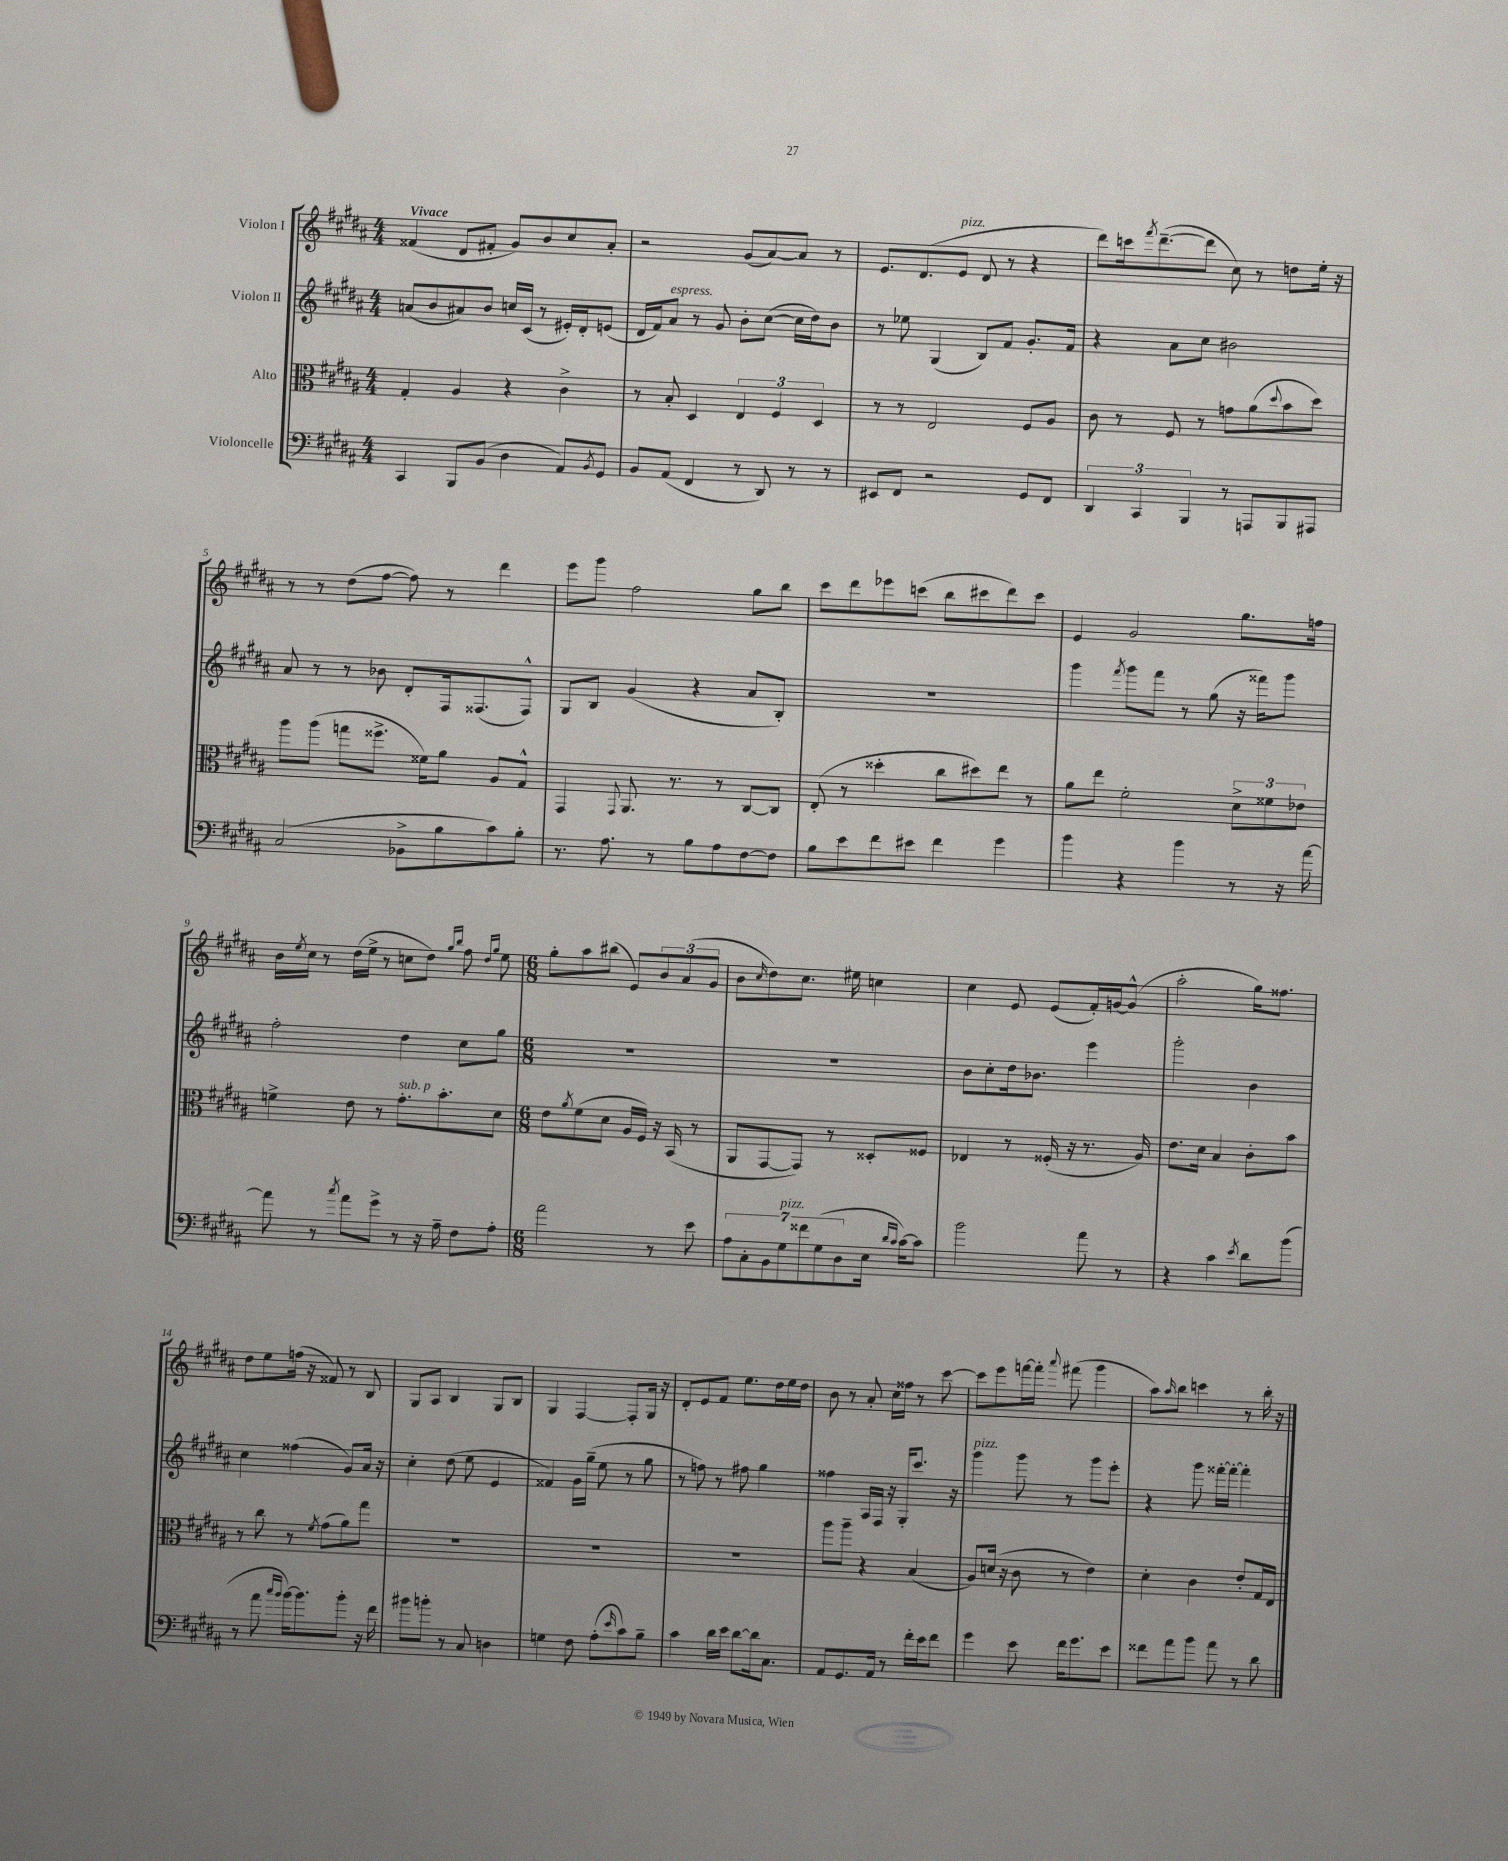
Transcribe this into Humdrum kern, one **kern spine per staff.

**kern	**kern	**kern	**kern
*staff4	*staff3	*staff2	*staff1
*clefF4	*clefC3	*clefG2	*clefG2
*k[f#c#g#d#a#]	*k[f#c#g#d#a#]	*k[f#c#g#d#a#]	*k[f#c#g#d#a#]
*M4/4	*M4/4	*M4/4	*M4/4
4CC#	4G#'	(8a	(4f##
.	.	8b	.
8BBB	4A#	8a#)	8d#
(8BB	.	8b	8f#'
4D#	4r	16cc	8g#)
.	.	(16c#	.
.	.	8r	8b
8AA#)	4c#^	16e#')	8cc#
.	.	16d#'	.
8qBB	.	.	.
8GG#	.	(8e	8a#'
=	=	=	=
8BB	8r	16d#	2r
.	.	16f#)	.
(8AA#	8B'	8a#	.
4FF#	4D#	8r	.
.	.	8g#	.
8r	6E	8b'	(8g#
8DD#)	.	([8cc#	[8a#)
.	6F#	.	.
8r	.	16cc#]	8a#]
.	.	16dd#)	.
.	6D#	.	.
8r	.	8b	8r
=	=	=	=
8EE#	8r	8r	8.e
8FF#	8r	8ee-	.
.	.	.	(8.d#
2r	2E	(4G#	.
.	.	.	8e
.	.	8B)	8d#
.	.	8f#	8r
8GG#	8F#	8.g#'	4r
8FF#	8A#	.	.
.	.	16f#	.
=	=	=	=
6DD#	8c#	4r	8ddd#)
.	8r	.	16ccc
6CC#	.	.	.
.	.	.	8qfff#
.	.	.	([8.ddd#~
.	8F#	8a#	.
6BBB	.	.	.
.	8r	8cc#	8ddd#]
8r	8g	2b#	8cc#)
8AAA	(8a#	.	8r
.	8qqdd#	.	.
8BBB	8b	.	8dd
8AAA#	8dd#)	.	16ee'
.	.	.	16r
=	=	=	=
(2C#	8aa#	8a#	8r
.	(8aa#	8r	8r
.	8gg	8r	(8dd#
.	8.ff##^	8b-	[8ff#
8BB-^	.	8d#'	8ff#])
.	16f##)	.	.
8B	8a#	16F#	8r
.	.	(8.F##	.
8c#)	8A#	.	4ddd#
8B'	8G#^^	8F##^^)	.
=	=	=	=
8.r	4GG#	8G#	8eee
.	.	8B	8ggg#
8.A#	.	.	.
.	8qqGG#	.	.
.	8.AA#	(4g#	2ff#
8r	.	.	.
.	8.r	.	.
8B	.	4r	.
8A#	8r	.	.
[8F#	[8C#	8a#	8gg#
8F#]	8C#]	8B')	8bb
=	=	=	=
8B	(8E'	1r	8ccc#
8e	8r	.	8ddd#
8f#	4dd##'	.	8eee-
8e#	.	.	(8ccc
4f#	8cc#	.	8bb
.	8dd#)	.	8ccc#
4g#	8ee	.	8ddd#)
.	8r	.	8ccc#
=	=	=	=
4b	8a#	4ggg#	4e
.	8ee	.	.
.	.	8qfff#	.
4r	2f#'	8ggg#	2g#
.	.	8fff#	.
4b	.	8r	.
.	.	(8gg#	.
8r	12d#^	16r	8.gg#
.	.	16fff##)	.
.	12f##	.	.
16r	.	8ggg#	.
.	12e-	.	.
[16a#	.	.	16ff
=	=	=	=
8a#]	4f^	2ff#'	16b
.	.	.	8qee
.	.	.	16cc#
8r	.	.	8r
8qcc#	.	.	.
8a#	8e	.	(16dd#
.	.	.	16ee^
8g#^	8r	.	8r
8r	8.g#'	4dd#	8cc
16r	.	.	8dd#)
16A#~	8.b'	.	.
.	.	.	16qqgg#
.	.	.	16qqbb
8F#	.	8cc#	8ff#
.	.	.	16qqdd#
.	.	.	16qqgg#
8A#'	8d#	8gg#	8ee
=	=	=	=
*M6/8	*M6/8	*M6/8	*M6/8
2a#	8e	2.r	8gg#'
.	8qa#	.	.
.	(8f#	.	8aa#
.	8d#	.	(8bb#
.	16A#	.	8e)
.	16F#)	.	.
8r	16r	.	12b
.	(16BB	.	.
.	.	.	(12a#
8e	8r	.	.
.	.	.	12g#
=	=	=	=
14A#	8AA#	2.r	8b
14C#'	.	.	.
.	.	.	16qqcc#
.	[8GG#	.	8dd#)
14BB	.	.	.
14G#	.	.	.
.	8GG#])	.	8.cc#
14f##	.	.	.
(14G#	.	.	.
.	8r	.	.
14D#	.	.	.
.	.	.	16ee#
16E	8D##'	.	4cc
16qqd#	.	.	.
16qqc#	.	.	.
[16c#)	.	.	.
8c#]	8F##	.	.
=	=	=	=
2b	4E-	8b	4cc#
.	.	8cc#'	.
.	8r	16dd#	8e
.	.	8.b-	.
.	(16F##'	.	(8e
.	16r	.	.
8a#	8.r	4eee	16f#')
.	.	.	[16g
8r	.	.	(8g^^]
.	16A#)	.	.
=	=	=	=
4r	8.e	2ggg#'	2aa#'
.	16d#	.	.
4c#	4B	.	.
8qe	.	.	.
8d#	8c#'	4b	16gg#)
.	.	.	8.ff##
(8b	8b	.	.
=	=	=	=
8r	8r	4cc#	8dd#
8a#	8cc#	.	8ee
16qqcc#	.	.	.
16qqb	.	.	.
[16b)	8r	(4ff##	(16ff
8.b]	.	.	16r
.	8qf#	.	.
.	(8g#	.	8f##)
8b'	8a#)	8g#)	8r
16r	8gg#	16a#	8B
16f#	.	16r	.
=	=	=	=
8b#	2.r	4cc#'	8G#
8b'	.	.	8A#
8r	.	(8dd#	4B
8C#	.	8ee	.
4D	.	4e	8G#
.	.	.	8B
=	=	=	=
4G	2.r	4f##)	4G#
8F#	.	16g#	[4F#
.	.	(16gg#~	.
(8A#'	.	8ee	.
16qqe	.	.	.
8c#)	.	8r	8F#']
8B~	.	8gg#	16G#
.	.	.	16r
=	=	=	=
4c#	2.r	8r	8d#'
.	.	8ff)	8e
16d#	.	8r	8f#
16e	.	.	.
[8d#	.	8ff#	8.ee
16d#]	.	4gg#	.
8.C#	.	.	16dd#
.	.	.	16ee
.	.	.	16dd#
=	=	=	=
8AA#	8aa#	4ff##	8b
8.GG#	8aa#~	.	8r
.	4r	16A#	8a#'
16AA#	.	16F#	.
8r	.	16r	16cc#
.	.	16G#'	16ff##
16f#'	(4B	8.ccc#	8r
16e	.	.	.
8f#	.	.	[8ccc#
.	.	16r	.
=	=	=	=
4g#	8A#)	4ggg#	8ccc#]
.	(16d	.	8eee
.	16r	.	.
8e	8c#	8ggg#	[16fff
.	.	.	16fff']
.	.	.	8qqaaa#
16f#	8r	8r	(8fff#
8.g#	.	.	.
.	4e)	8ggg#	4ggg#
8e	.	8eee'	.
=	=	=	=
8f##	4d#'	4r	8aa#)
.	.	.	16qqaa#
8a#	.	.	8bb
8b	4c#	8ggg#	4ccc
8a#	.	[16fff##'	.
.	.	16fff##'_	.
8r	8e'	4fff##']	8r
8d#	16G#	.	16bb'
.	16E	.	16r
==	==	==	==
*-	*-	*-	*-
